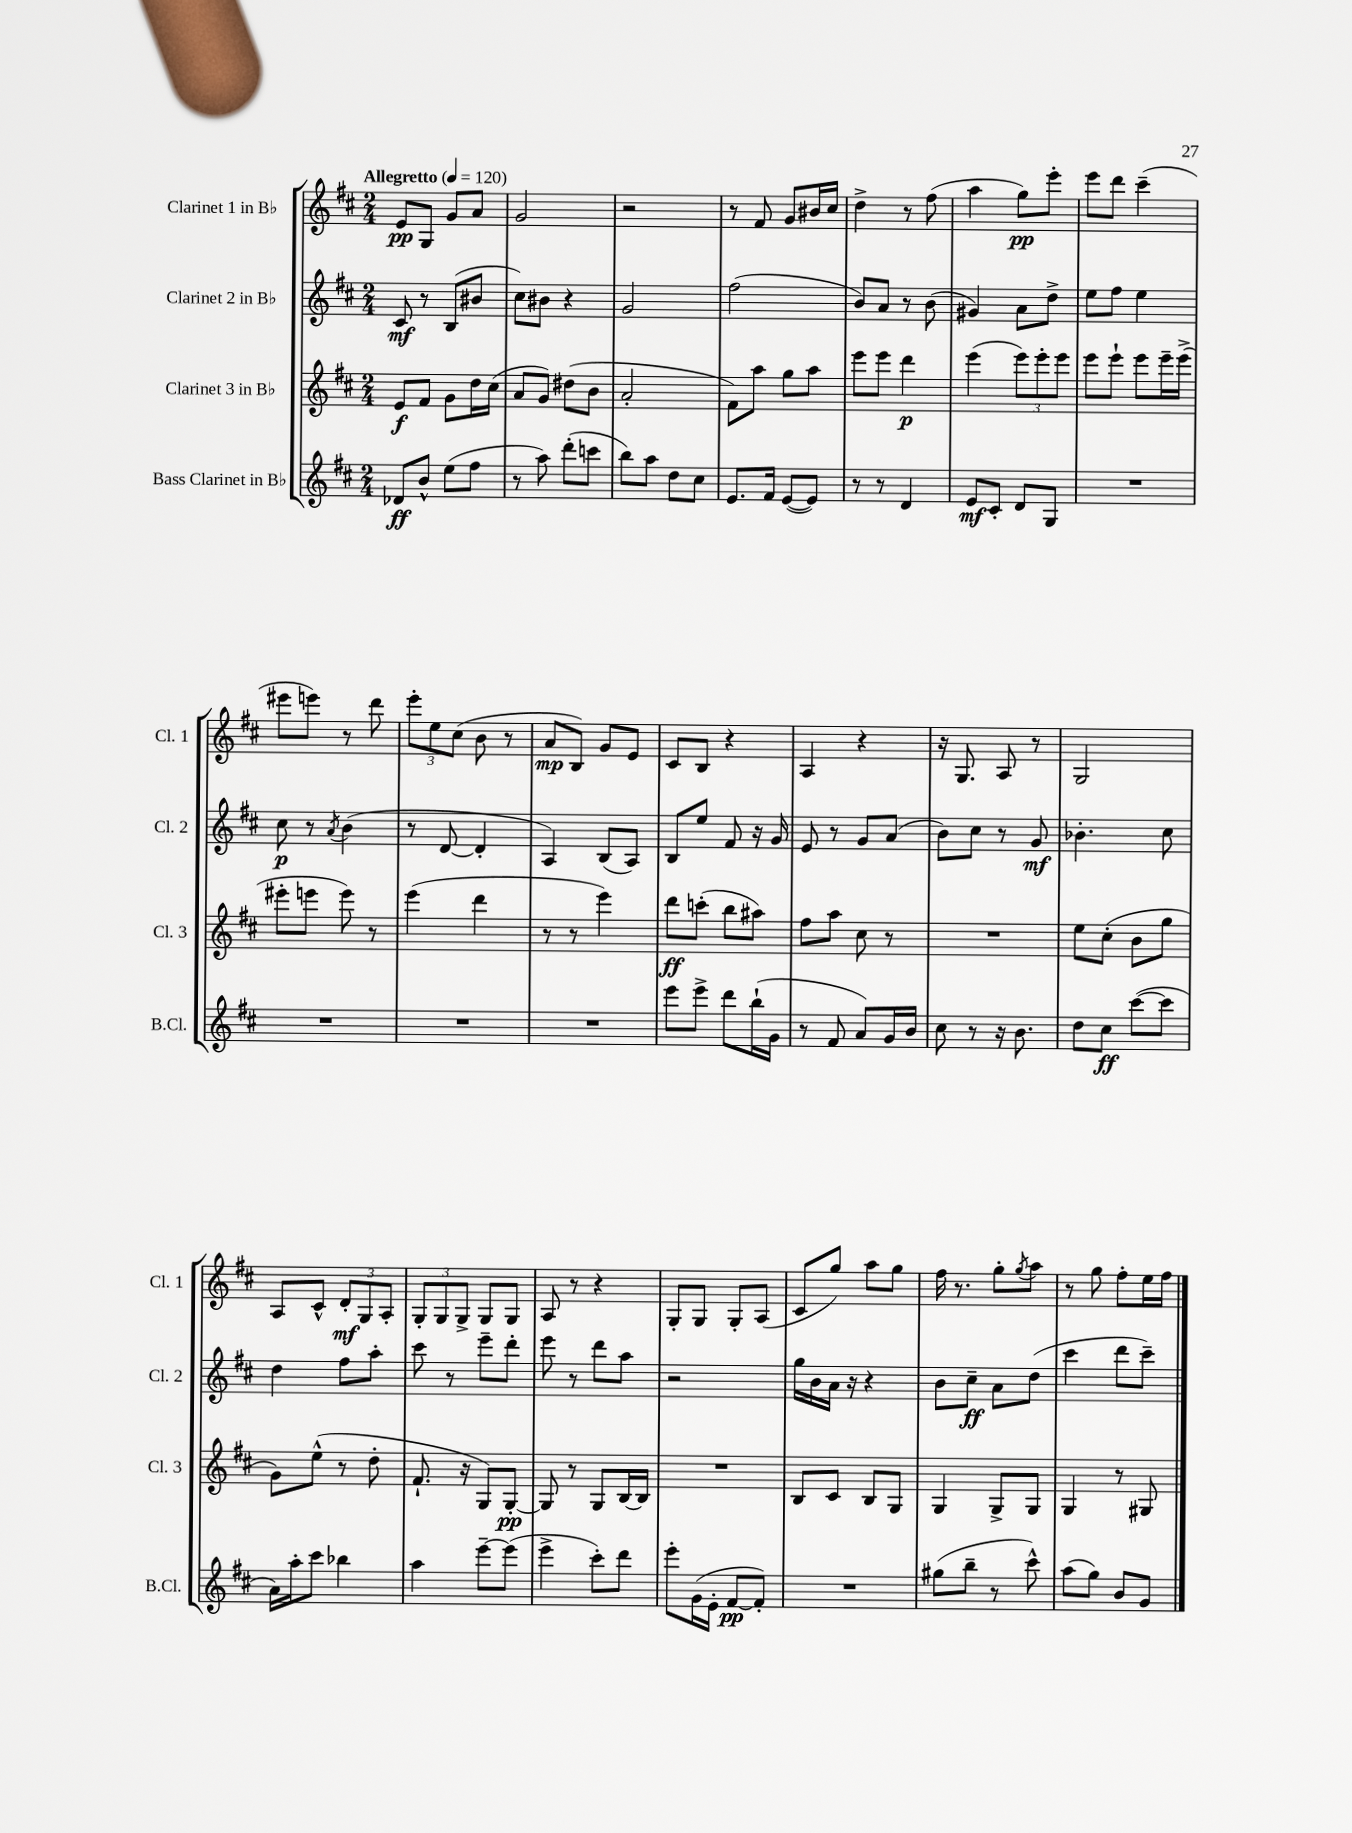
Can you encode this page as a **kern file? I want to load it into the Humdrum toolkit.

**kern	**dynam	**kern	**dynam	**kern	**dynam	**kern	**dynam
*part4	*part4	*part3	*part3	*part2	*part2	*part1	*part1
*staff4	*staff4	*staff3	*staff3	*staff2	*staff2	*staff1	*staff1
*I"Bass Clarinet in B♭	*	*I"Clarinet 3 in B♭	*	*I"Clarinet 2 in B♭	*	*I"Clarinet 1 in B♭	*
*I'B.Cl.	*	*I'Cl. 3	*	*I'Cl. 2	*	*I'Cl. 1	*
*clefG2	*	*clefG2	*	*clefG2	*	*clefG2	*
*k[f#c#]	*	*k[f#c#]	*	*k[f#c#]	*	*k[f#c#]	*
*M2/4	*	*M2/4	*	*M2/4	*	*M2/4	*
*MM120	*	*MM120	*	*MM120	*	*MM120	*
=1	=1	=1	=1	=1	=1	=1	=1
!	!	!	!	!	!	!LO:TX:a:B:t=Allegretto	!
8d-X/L	ff	8e/L	f	8c#/	mf	8e/L	pp
8b^^/J	.	8f#/J	.	8r	.	8G/J	.
(8ee\L	.	8g\L	.	(8B/L	.	8g/L	.
8ff#\J	.	16dd\L	.	8b#X/J	.	8a/J	.
.	.	(16cc#\JJ	.	.	.	.	.
=2	=2	=2	=2	=2	=2	=2	=2
8r	.	8a/L	.	8cc#\L)	.	2g/	.
8aa\)	.	8g/J)	.	8b#X\J	.	.	.
(8ddd'\L	.	(8dd#X\L	.	4r	.	.	.
8cccn\J	.	8b\J	.	.	.	.	.
=3	=3	=3	=3	=3	=3	=3	=3
8bb\L)	.	2a'/	.	2g/	.	2r	.
8aa\J	.	.	.	.	.	.	.
8dd\L	.	.	.	.	.	.	.
8cc#\J	.	.	.	.	.	.	.
=4	=4	=4	=4	=4	=4	=4	=4
8.e/L	.	8f#\L)	.	(2ff#\	.	8r	.
.	.	8aa\J	.	.	.	8f#/	.
16f#/Jk	.	.	.	.	.	.	.
([8e/L	.	8gg\L	.	.	.	8g/L	.
8e/J])	.	8aa\J	.	.	.	16b#X/L	.
.	.	.	.	.	.	16cc#/JJ	.
=5	=5	=5	=5	=5	=5	=5	=5
8r	.	8eee\L	.	8b/L)	.	4dd^\	.
8r	.	8eee\J	.	8a/J	.	.	.
4d/	.	4ddd\	p	8r	.	8r	.
.	.	.	.	(8b\	.	(8ff#\	.
=6	=6	=6	=6	=6	=6	=6	=6
8e/L	mf	(4eee\	.	4g#X/)	.	4aa\	.
8c#'/J	.	.	.	.	.	.	.
8d/L	.	12eee\L)	.	8a\L	.	8gg\L)	pp
.	.	12eee'\	.	.	.	.	.
8G/J	.	.	.	8dd^\J	.	8eee'\J	.
.	.	12eee\J	.	.	.	.	.
=7	=7	=7	=7	=7	=7	=7	=7
2r	.	8eee\L	.	8ee\L	.	8eee\L	.
.	.	8eee`\J	.	8ff#\J	.	8ddd\J	.
.	.	8eee\L	.	4ee\	.	(4ccc#~\	.
.	.	16eee~\L	.	.	.	.	.
.	.	(16eee^\JJ	.	.	.	.	.
!!LO:LB:g=z
=8	=8	=8	=8	=8	=8	=8	=8
2r	.	8eee#X'\L	.	8cc#\	p	8eee#X\L	.
.	.	8eeen\J	.	8r	.	8eeen\J)	.
.	.	.	.	8qa/	.	.	.
.	.	8eee\)	.	(4b\	.	8r	.
.	.	8r	.	.	.	8ddd\	.
=9	=9	=9	=9	=9	=9	=9	=9
2r	.	(4eee\	.	8r	.	12eee'\L	.
.	.	.	.	.	.	12ee\	.
.	.	.	.	[8d/	.	.	.
.	.	.	.	.	.	(12cc#\J	.
.	.	4ddd\	.	4d'/]	.	8b\	.
.	.	.	.	.	.	8r	.
=10	=10	=10	=10	=10	=10	=10	=10
2r	.	8r	.	4A/)	.	8a/L	mp
.	.	8r	.	.	.	8B/J)	.
.	.	4eee\)	.	(8B/L	.	8g/L	.
.	.	.	.	8A/J)	.	8e/J	.
=11	=11	=11	=11	=11	=11	=11	=11
8eee\L	.	8ddd\L	ff	8B/L	.	8c#/L	.
8eee^\J	.	(8cccn'\J	.	8ee/J	.	8B/J	.
8ddd\L	.	8bb\L	.	8f#/	.	4r	.
(16bb`\L	.	8aa#X\J)	.	16r	.	.	.
16g\JJ	.	.	.	16g/	.	.	.
=12	=12	=12	=12	=12	=12	=12	=12
8r	.	8ff#\L	.	8e/	.	4A/	.
8f#/	.	8aa\J	.	8r	.	.	.
8a/L)	.	8cc#\	.	8g/L	.	4r	.
16g/L	.	8r	.	(8a/J	.	.	.
16b/JJ	.	.	.	.	.	.	.
=13	=13	=13	=13	=13	=13	=13	=13
8cc#\	.	2r	.	8b\L)	.	16r	.
.	.	.	.	.	.	8.G/	.
8r	.	.	.	8cc#\J	.	.	.
16r	.	.	.	8r	.	8A/	.
8.b\	.	.	.	.	.	.	.
.	.	.	.	8g/	mf	8r	.
=14	=14	=14	=14	=14	=14	=14	=14
8dd\L	.	8ee\L	.	4.b-X'\	.	2G/	.
8cc#\J	ff	(8cc#'\J	.	.	.	.	.
([8ccc#\L	.	8b\L	.	.	.	.	.
8ccc#\J]	.	8gg\J	.	8cc#\	.	.	.
!!LO:LB:g=z
=15	=15	=15	=15	=15	=15	=15	=15
16a\LL)	.	8g\L)	.	4dd\	.	8A/L	.
16aa'\J	.	.	.	.	.	.	.
8ccc#\J	.	(8ee^^\J	.	.	.	8c#^^/J	.
4bb-X\	.	8r	.	8ff#\L	.	12d'/L	mf
.	.	.	.	.	.	12G/	.
.	.	8dd'\	.	8aa'\J	.	.	.
.	.	.	.	.	.	12A'/J	.
=16	=16	=16	=16	=16	=16	=16	=16
4aa\	.	8.f#`/	.	8ccc#\	.	12G'/L	.
.	.	.	.	.	.	12G/	.
.	.	.	.	8r	.	.	.
.	.	.	.	.	.	12G^/J	.
.	.	16r	.	.	.	.	.
[8eee~\L	.	8G/L)	.	8eee~\L	.	8G/L	.
(8eee\J]	.	[8G'/J	pp	8ddd'\J	.	8G/J	.
=17	=17	=17	=17	=17	=17	=17	=17
4eee^\	.	8G/]	.	8eee\	.	8A/	.
.	.	8r	.	8r	.	8r	.
8ccc#'\L)	.	8G/L	.	8ddd\L	.	4r	.
8ddd\J	.	[16B/L	.	8aa\J	.	.	.
.	.	16B/JJ]	.	.	.	.	.
=18	=18	=18	=18	=18	=18	=18	=18
8eee'\L	.	2r	.	2r	.	8G'/L	.
(16g\L	.	.	.	.	.	8G/J	.
16e'\JJ	.	.	.	.	.	.	.
[8f#/L	pp	.	.	.	.	8G'/L	.
8f#'/J])	.	.	.	.	.	(8A/J	.
=19	=19	=19	=19	=19	=19	=19	=19
2r	.	8B/L	.	16gg\LL	.	8c#/L	.
.	.	.	.	16b\	.	.	.
.	.	8c#/J	.	16a\JJ	.	8gg/J)	.
.	.	.	.	16r	.	.	.
.	.	8B/L	.	4r	.	8aa\L	.
.	.	8G/J	.	.	.	8gg\J	.
=20	=20	=20	=20	=20	=20	=20	=20
(8gg#X\L	.	4G/	.	8b\L	.	16ff#\	.
.	.	.	.	.	.	8.r	.
8bb~\J	.	.	.	8cc#~\J	ff	.	.
8r	.	8G^/L	.	8a\L	.	8gg'\L	.
.	.	.	.	.	.	8qgg/	.
8ccc#^^\)	.	8G/J	.	(8dd\J	.	8aa\J	.
=21	=21	=21	=21	=21	=21	=21	=21
(8aa\L	.	4G/	.	4ccc#\	.	8r	.
8gg\J)	.	.	.	.	.	8gg\	.
8b/L	.	8r	.	8ddd\L	.	8ff#'\L	.
8g/J	.	8G#X/	.	8ccc#~\J)	.	16ee\L	.
.	.	.	.	.	.	16ff#\JJ	.
==	==	==	==	==	==	==	==
*-	*-	*-	*-	*-	*-	*-	*-
